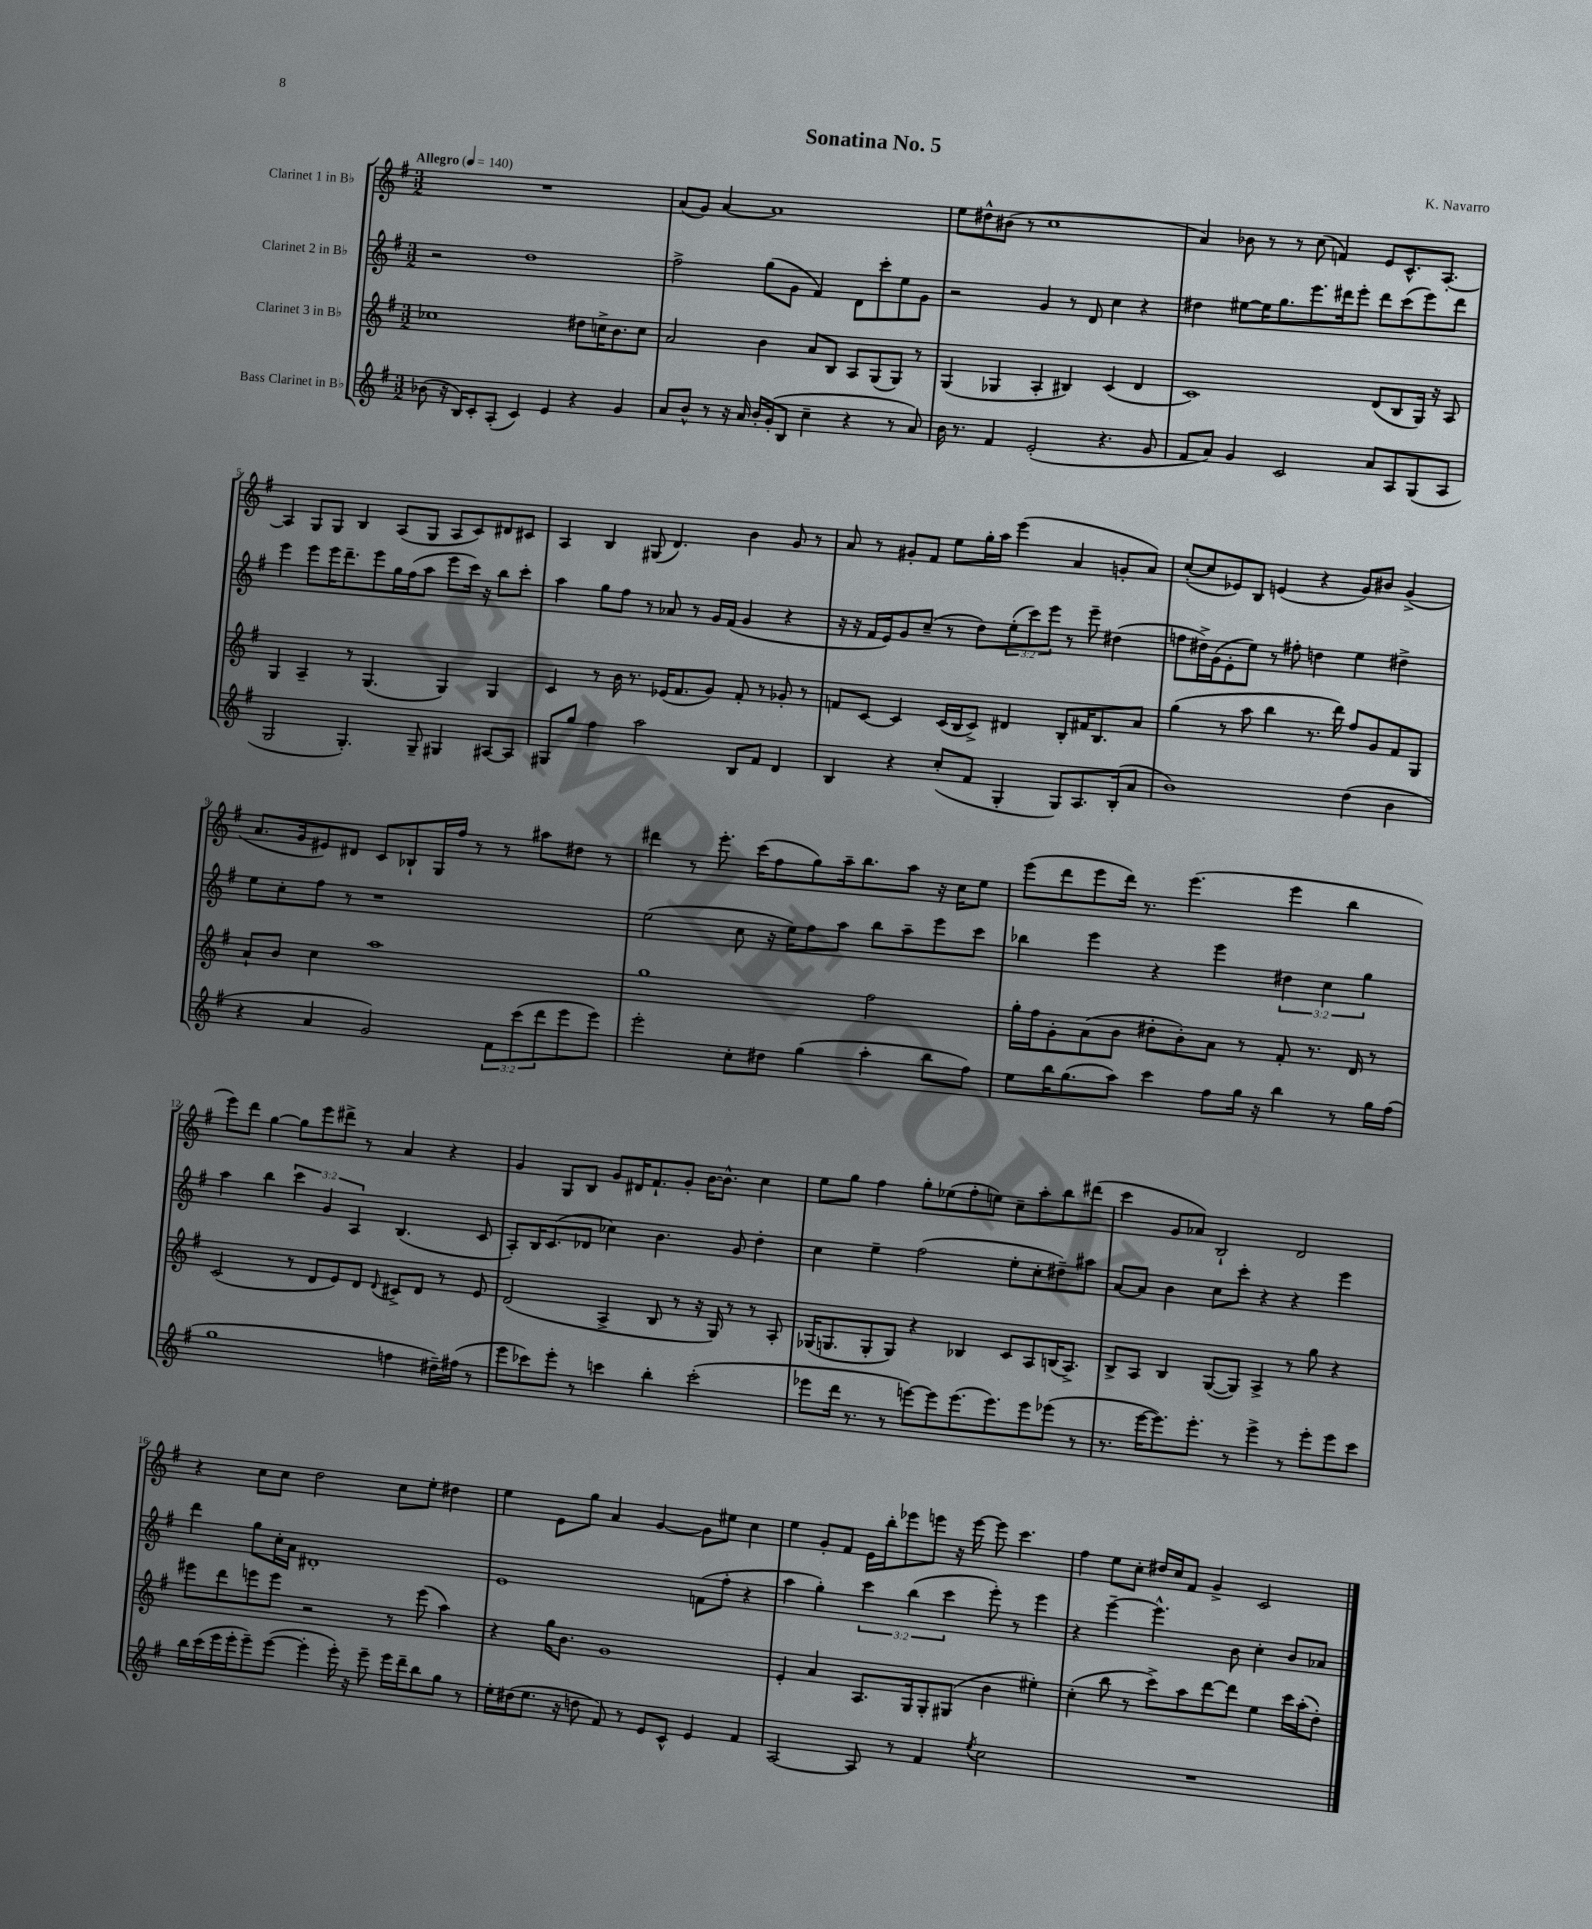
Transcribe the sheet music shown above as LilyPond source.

\header { title = "Sonatina No. 5" composer = "K. Navarro" }
<<
\new StaffGroup <<
\new Staff = "s0" \with { instrumentName = "Clarinet 1 in Bb" } {
    \clef treble \key g \major \numericTimeSignature \time 3/2 \tempo "Allegro" 4 = 140
    R1. |
    a'8( g'8) a'4~ a'1 |
    e''8 dis''8-^ bis'8( r8 c''1 |
    a'4) bes'8 r8 r8 c''8( f'4) e'8 c'8.-^ a8.~-. |
    a4 g8 g8 b4 a8( g8 a8 c'8) dis'8 cis'8 |
    a4 b4 gis8( d'4.) b'4 g'8 r8 |
    a'8 r8 gis'8-. fis'8 e''8 g''16-. a''16 e'''4( a'4 g'8-. a'8) |
    c''8~-.( c''8 ees'8) b8 e'4( r4 g'8) bis'8 g'4->( |
    a'8. g'16 eis'8) dis'8 c'8 bes8-! g16 fis''16 r8 r8 ais''8 dis''8 r8 |
    dis'''4 r8 e'''8.-. c'''16( fis''8 g''8) a''16-- b''8. a''8 r16 c''16 e''8 |
    e'''8( d'''8 e'''8 d'''16) r8. e'''4.( e'''4 b''4 |
    e'''8) d'''8 g''4~ g''8 e'''8 dis'''8-> r8 a'4 r4 |
    g'4 g8 b8 g'8 dis'16 fis'8.-! g'8-. b'16~ b'8.-^ c''4 |
    e''8 g''8 fis''4 g''8-. ees''8( fis''8-. e''8) c''8-- a''8-. b''8 dis'''8( |
    c'''4 g'8 aes'8) b2-! d'2 |
    r4 c''8 c''8 d''2 c''8 e''8-. dis''4 |
    e''4 e'8 g''8 a'4 g'4~ g'8 eis''8 c''4 |
    e''4 g'8-. fis'8 e'16 b''16-. ees'''8 e'''8 r16 e'''16~ e'''8 c'''4. |
    fis''4 e''8 c''8-. dis''16 c''16 fis'8 g'4-> c'2 \bar "|." |
}
\new Staff = "s1" \with { instrumentName = "Clarinet 2 in Bb" } {
    \clef treble \key g \major \numericTimeSignature \time 3/2 \override Staff.TupletNumber.text = #tuplet-number::calc-fraction-text
    r2 d''1 |
    fis''2-> g''8( g'8 fis'4) d'8 c'''8-. e''8 g'8 |
    r2 g'4 r8 d'8 c''4 r4 |
    dis''4 eis''8~ eis''16 g''8. e'''8. dis'''16 e'''8-. dis'''8 c'''8( e'''8) dis'''8 |
    e'''4 e'''8 e'''16 d'''8.-- e'''8 g''16 fis''16( a''8 e'''8 c'''16) r16 b''8 c'''8-. |
    a''4 g''8 fis''8 r8 aes'8 r8 g'16 fis'16( g'4 r4 |
    r16 r16 fis'16 e'16) g'8 c''8--( r8 d''8) \tuplet 3/2 { e''8-.( c'''8) e'''8 } r8 e'''8-- dis''4( |
    f''8 dis''16->) g'16( e'8-. e''8) r8 fis''8-. d''4 e''4 dis''4-> |
    e''8 c''8-. fis''8 r8 r1 |
    e''2( c''8 r16 e''16) fis''8 a''8 b''8 a''8-- e'''8 c'''8 |
    bes''4 e'''4 r4 e'''4 \tuplet 3/2 { dis''4 c''4 g''4 } |
    a''4 b''4 \tuplet 3/2 { c'''4 g'4 a4 } b4.( c'8 |
    a8-.) b16 c'8.( des'8 ces''4) b'4. g'8 d''4-. |
    c''4 e''4-- fis''2( e''8-. c''8-. dis''8--) ais''8 |
    a'8~ a'8 b'4 c''8 c'''8-. r4 r4 e'''4 |
    d'''4 g''8 c''16-. a'16 dis'1-. |
    e'1 f'8( fis''8-. r4 |
    a''4 g''4-.) \tuplet 3/2 { c'''4 b''4( c'''4 } e'''8-.) r8 e'''4 |
    r4 e'''4~-- e'''4.-^ b'8 c''4-. b'8 aes'8 \bar "|." |
}
\new Staff = "s2" \with { instrumentName = "Clarinet 3 in Bb" } {
    \clef treble \key g \major \numericTimeSignature \time 3/2
    ces''1 dis''8 c''16-> b'8. c''8 |
    a'2 b'4 a'8 b8 a8 g8( g8) r8 |
    g4( ges4 a4-. bis4) c'4( d'4 |
    c'1) d'8( b8 g16) r16 a8 |
    g4 a4-- r8 g4.( g4) g4 |
    c'4 r8 b'16 r8. ees'16( fis'8. g'8) fis'8-. r8 ges'8-. r8 |
    f'8 c'8~ c'4 c'16( b16 c'8->) dis'4 b8-. fis'16 b8. a'8 |
    g''4( r8 a''8 b''4 r8. d'''16) fis''8 g'8 fis'8 g8 |
    a'8-! b'8 c''4 a''1 |
    g''1 fis''2 |
    g''16-. fis''16 g'8-. a'8( b'8 dis''8-. b'8-.) a'8 r8 fis'8-. r8. d'16 r8 |
    c'2( r8 d'8 e'8) d'8 \appoggiatura { d'8 } cis'8-> d'8 r8 e'8 |
    d'2( a4-> b8 r8 r16 g16) r8 r8 a8-. |
    ges16( g8. g8-. g8) r4 bes4 c'8 a8 b16( a8.->) |
    b8-> a8 b4 g8~( g8) a4-> r8 g''8 r4 |
    eis'''8 d'''8 e'''8 e'''8 r2 r8 e'''8( a''4) |
    r4 g''16 b'8. g'1 |
    e'4-. a'4 a8. g16 g8-. gis8( b'4 eis''4-.) |
    c''4-.( b''8 r8 c'''8->) a''8 d'''8~ d'''8 e''4 c'''16 a''16-.( d''8-.) \bar "|." |
}
\new Staff = "s3" \with { instrumentName = "Bass Clarinet in Bb" } {
    \clef treble \key g \major \numericTimeSignature \time 3/2 \override Staff.TupletNumber.text = #tuplet-number::calc-fraction-text
    bes'8( r16 b16) c'8-. a8-.( c'4) e'4 r4 g'4 |
    a'8 b'8-^ r8 r16 a'16 b'16-. g'16-.( b8 c''4-- r4 r8 a'8) |
    b'16 r8. fis'4 e'2-.( r4. g'8 |
    fis'8 a'8) g'4 c'2 a'8 a8 g8( a8 |
    g2 g4.-.) g8-- gis4 ais8~ ais8 |
    gis8 g''8 fis''4 a''2 b8 fis'8 d'4 |
    b4 r4 c''8-.( fis'8 g4-. g8) a8. b16-.( a'8 |
    b'1) d''4( b'4 |
    r4 a'4 g'2) \tuplet 3/2 { fis'8 c'''8( d'''8 } e'''8 e'''8) |
    e'''2-. c''8-. dis''8 g''4( a''4-. b''8 fis''8) |
    e''8 b''16 g''8.( a''8) c'''4 fis''8 g''16 r16 b''4 r8 g''16 fis''16( |
    g''1 f''4 dis''16--) fis''16( r8 |
    e'''8 ces'''8) e'''8-. r8 c'''4 b''4-. c'''2-.( |
    ees'''8 d'''16 r8. r8 e'''8~) e'''8 e'''8.( e'''8.) e'''8 ees'''8( r8 |
    r8. e'''16~ e'''8.) e'''8.-. r8 e'''4-> r8 e'''8-. e'''8 c'''8 |
    b''16 c'''16( e'''16 e'''16-. e'''8--) e'''8~( e'''4-. e'''16-.) r16 e'''8-- e'''16 d'''16-- b''8 g''8 r8 |
    e''16-. dis''16( e''8. r16 d''8 fis'8) r8 e'8 c'8-^ e'4 fis'4 |
    a2~ a8 r8 fis'4 \acciaccatura { e''8 } c''2 |
    R1. \bar "|." |
}
>>
>>
